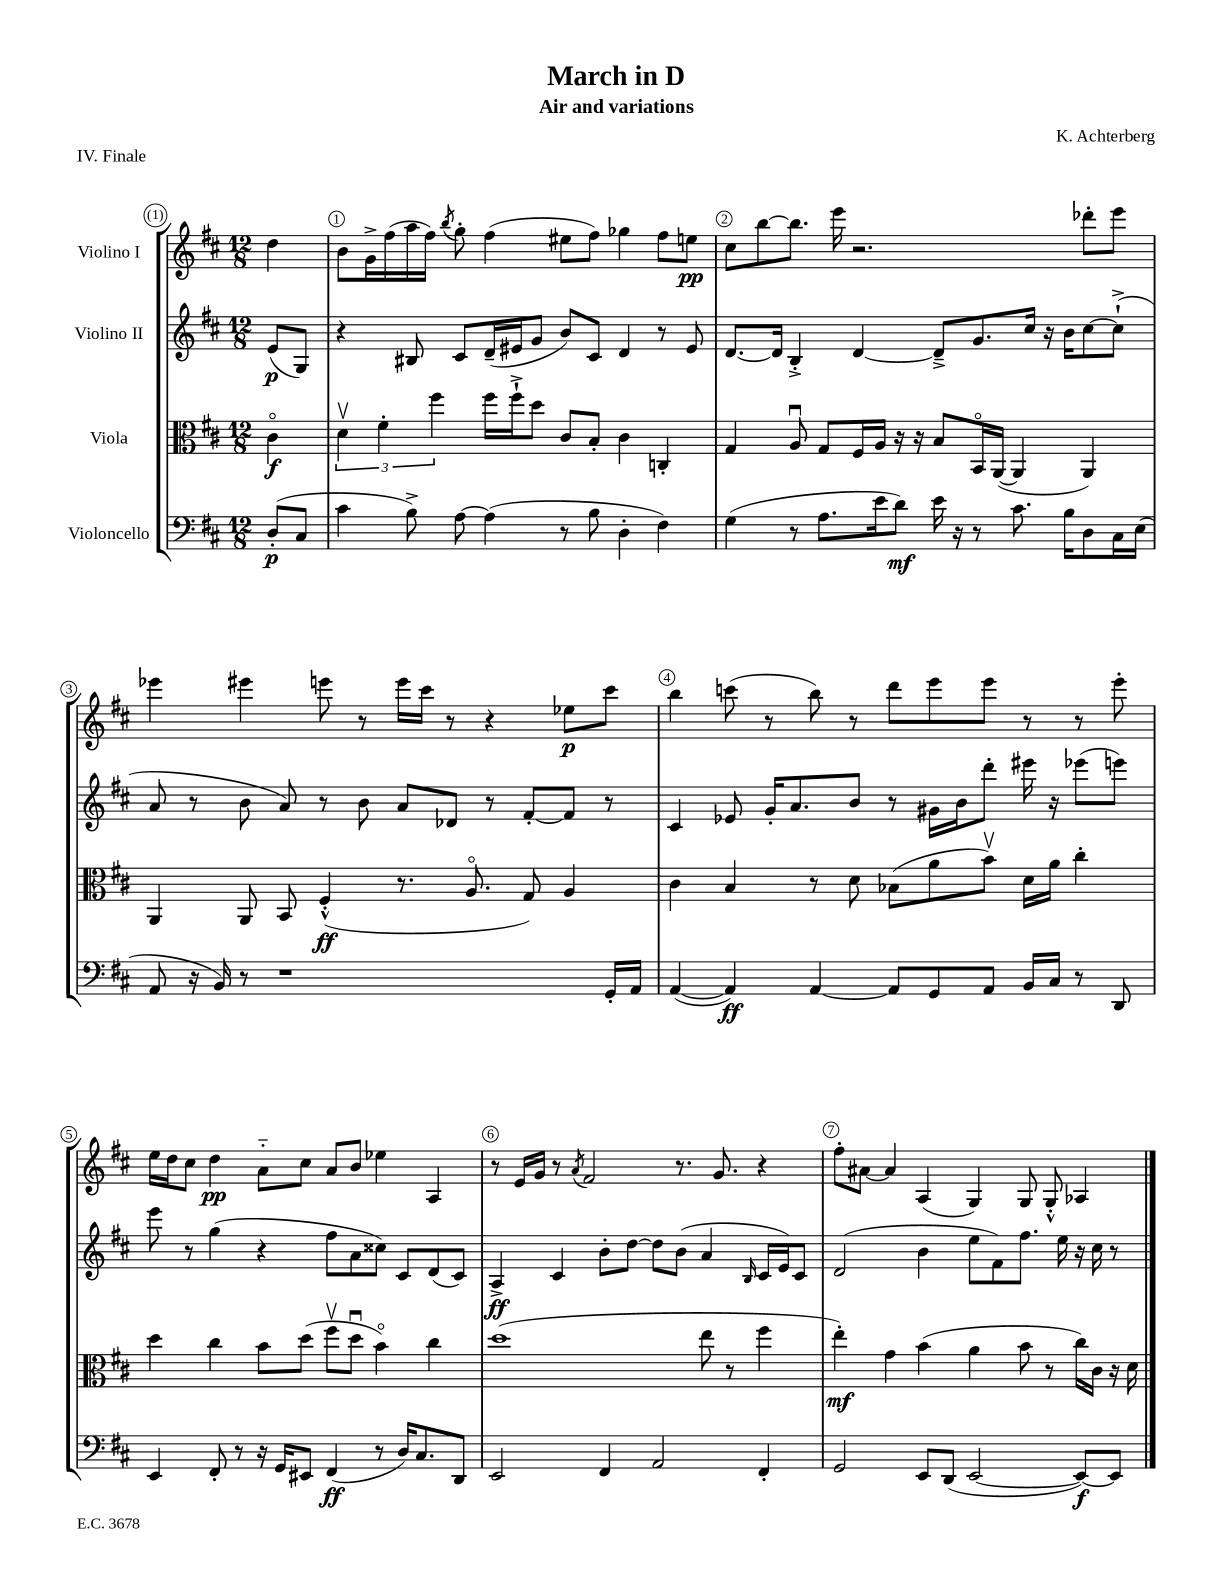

**kern	**dynam	**kern	**dynam	**kern	**dynam	**kern	**dynam
*part4	*part4	*part3	*part3	*part2	*part2	*part1	*part1
*staff4	*staff4	*staff3	*staff3	*staff2	*staff2	*staff1	*staff1
*I"Violoncello	*	*I"Viola	*	*I"Violino II	*	*I"Violino I	*
*clefF4	*	*clefC3	*	*clefG2	*	*clefG2	*
*k[f#c#]	*	*k[f#c#]	*	*k[f#c#]	*	*k[f#c#]	*
*M12/8	*	*M12/8	*	*M12/8	*	*M12/8	*
=	=	=	=	=	=	=	=
(8D'/L	p	4c#\	f	(8e/L	p	4dd\	.
8C#/J	.	.	.	8G/J)	.	.	.
=1	=1	=1	=1	=1	=1	=1	=1
4c#\	.	6dv\	.	4r	.	8b\L	.
.	.	.	.	.	.	16g^\L	.
.	.	6f#'\	.	.	.	.	.
.	.	.	.	.	.	(16ff#\	.
8B^\)	.	.	.	8B#X/	.	16aa\	.
.	.	.	.	.	.	16ff#\JJ)	.
.	.	6ff#\	.	.	.	.	.
.	.	.	.	.	.	8qbb/	.
[8A\	.	.	.	8c#/L	.	8gg'\	.
(4A\]	.	16ff#\LL	.	(16d~/L	.	(4ff#\	.
.	.	16ff#`^\J	.	16e#X/J	.	.	.
.	.	8dd\J	.	8g/J	.	.	.
8r	.	8c#/L	.	8b/L)	.	8ee#X\L	.
8B\	.	8B'/J	.	8c#/J	.	8ff#\J)	.
4D'\	.	4c#\	.	4d/	.	4gg-X\	.
4F#\)	.	4Cn'/	.	8r	.	8ff#\L	.
.	.	.	.	8e#/	.	8een\J	pp
=2	=2	=2	=2	=2	=2	=2	=2
(4G\	.	4G/	.	[8.d/L	.	8cc#\L	.
.	.	.	.	.	.	[8bb\	.
.	.	.	.	16d/Jk]	.	.	.
8r	.	8Au/	.	4B'^/	.	8.bb\J]	.
8.A\L	.	8G/L	.	.	.	.	.
.	.	.	.	.	.	16eee\	.
.	.	16F#/L	.	[4d/	.	2.r	.
16e\k	.	16A/JJ	.	.	.	.	.
8d\J)	mf	16r	.	.	.	.	.
.	.	16r	.	.	.	.	.
16e\	.	8B/L	.	8d~^/L]	.	.	.
16r	.	.	.	.	.	.	.
8r	.	16BB/L	.	8.g/	.	.	.
.	.	([16AA/JJ	.	.	.	.	.
8.c#\	.	4AA/]	.	.	.	.	.
.	.	.	.	16cc#/Jk	.	.	.
.	.	.	.	16r	.	.	.
16B\KL	.	.	.	16b\KL	.	.	.
8D\	.	4AA/)	.	[8cc#\	.	8ddd-X'\L	.
16C#\L	.	.	.	(8cc#`^\J]	.	8eee\J	.
(16E\JJ	.	.	.	.	.	.	.
!!LO:LB:g=z
=3	=3	=3	=3	=3	=3	=3	=3
8AA/	.	4AA/	.	8a/	.	4eee-X\	.
16r	.	.	.	8r	.	.	.
16BB/)	.	.	.	.	.	.	.
8r	.	8AA/	.	8b\	.	4eee#X\	.
1r	.	8BB/	.	8a/)	.	.	.
.	.	(4F#'^^/	ff	8r	.	8eeen\	.
.	.	.	.	8b\	.	8r	.
.	.	8.r	.	8a/L	.	16eee\LL	.
.	.	.	.	.	.	16ccc#\JJ	.
.	.	.	.	8d-X/J	.	8r	.
.	.	8.A/	.	.	.	.	.
.	.	.	.	8r	.	4r	.
.	.	8G/)	.	[8f#'/L	.	.	.
.	.	4A/	.	8f#/J]	.	8ee-X\L	p
16GG'/LL	.	.	.	8r	.	8ccc#\J	.
16AA/JJ	.	.	.	.	.	.	.
=4	=4	=4	=4	=4	=4	=4	=4
([4AA/	.	4c#\	.	4c#/	.	4bb\	.
4AA/])	ff	4B/	.	8e-X/	.	(8cccn\	.
.	.	.	.	16g'/KL	.	8r	.
.	.	.	.	8.a/	.	.	.
[4AA/	.	8r	.	.	.	8bb\)	.
.	.	8d\	.	8b/J	.	8r	.
8AA/L]	.	(8B-X\L	.	8r	.	8ddd\L	.
8GG/	.	8a\	.	16g#X\LL	.	8eee\	.
.	.	.	.	16b\J	.	.	.
8AA/J	.	8bv\J)	.	8ddd'\J	.	8eee\J	.
16BB/LL	.	16d\LL	.	16eee#X\	.	8r	.
16C#/JJ	.	16a\JJ	.	16r	.	.	.
8r	.	4cc#'\	.	(8eee-X\L	.	8r	.
8DD/	.	.	.	8eeen\J)	.	8eee'\	.
!!LO:LB:g=z
=5	=5	=5	=5	=5	=5	=5	=5
4EE/	.	4dd\	.	8eee\	.	16ee\LL	.
.	.	.	.	.	.	16dd\J	.
.	.	.	.	8r	.	8cc#\J	.
8FF#'/	.	4cc#\	.	(4gg\	.	4dd\	pp
8r	.	.	.	.	.	.	.
16r	.	8b\L	.	4r	.	8a\L	.
16GG/KL	.	.	.	.	.	.	.
8EE#X/J	.	(8dd\J	.	.	.	8cc#\J	.
(4FF#/	ff	8ff#v\L	.	8ff#\L	.	8a/L	.
.	.	8ddu\J	.	8a\	.	8b/J	.
8r	.	4b\)	.	8cc##X\J)	.	4ee-X\	.
16D/KL)	.	.	.	8c#/L	.	.	.
8.C#/	.	.	.	.	.	.	.
.	.	4cc#\	.	(8d/	.	4A/	.
8DD/J	.	.	.	8c#/J)	.	.	.
=6	=6	=6	=6	=6	=6	=6	=6
2EE/	.	(1dd	.	4A^/	ff	8r	.
.	.	.	.	.	.	16e/LL	.
.	.	.	.	.	.	16g/JJ	.
.	.	.	.	4c#/	.	8r	.
.	.	.	.	.	.	8qa/	.
.	.	.	.	.	.	2f#/	.
4FF#/	.	.	.	8b'\L	.	.	.
.	.	.	.	[8dd\J	.	.	.
2AA/	.	.	.	8dd\L]	.	.	.
.	.	.	.	(8b\J	.	8.r	.
.	.	8ee\	.	4a/	.	.	.
.	.	.	.	.	.	8.g/	.
.	.	8r	.	.	.	.	.
.	.	.	.	16qqB/	.	.	.
4FF#'/	.	4ff#\	.	16c#/LL	.	4r	.
.	.	.	.	16e/J)	.	.	.
.	.	.	.	8c#/J	.	.	.
=7	=7	=7	=7	=7	=7	=7	=7
2GG/	.	4ee'\)	mf	(2d/	.	8ff#'\L	.
.	.	.	.	.	.	[8a#X\J	.
.	.	4g\	.	.	.	4a#/]	.
8EE/L	.	(4b\	.	4b\	.	(4A/	.
(8DD/J	.	.	.	.	.	.	.
[2EE/	.	4a\	.	8ee\L	.	4G/)	.
.	.	.	.	8f#\)	.	.	.
.	.	8b\	.	8.ff#\J	.	8G/	.
.	.	8r	.	.	.	8G'^^/	.
.	.	.	.	16ee\	.	.	.
8EE/L_)	f	16cc#\LL)	.	16r	.	4A-X/	.
.	.	16c#\JJ	.	16cc#\	.	.	.
8EE/J]	.	16r	.	8r	.	.	.
.	.	16d\	.	.	.	.	.
==	==	==	==	==	==	==	==
*-	*-	*-	*-	*-	*-	*-	*-
